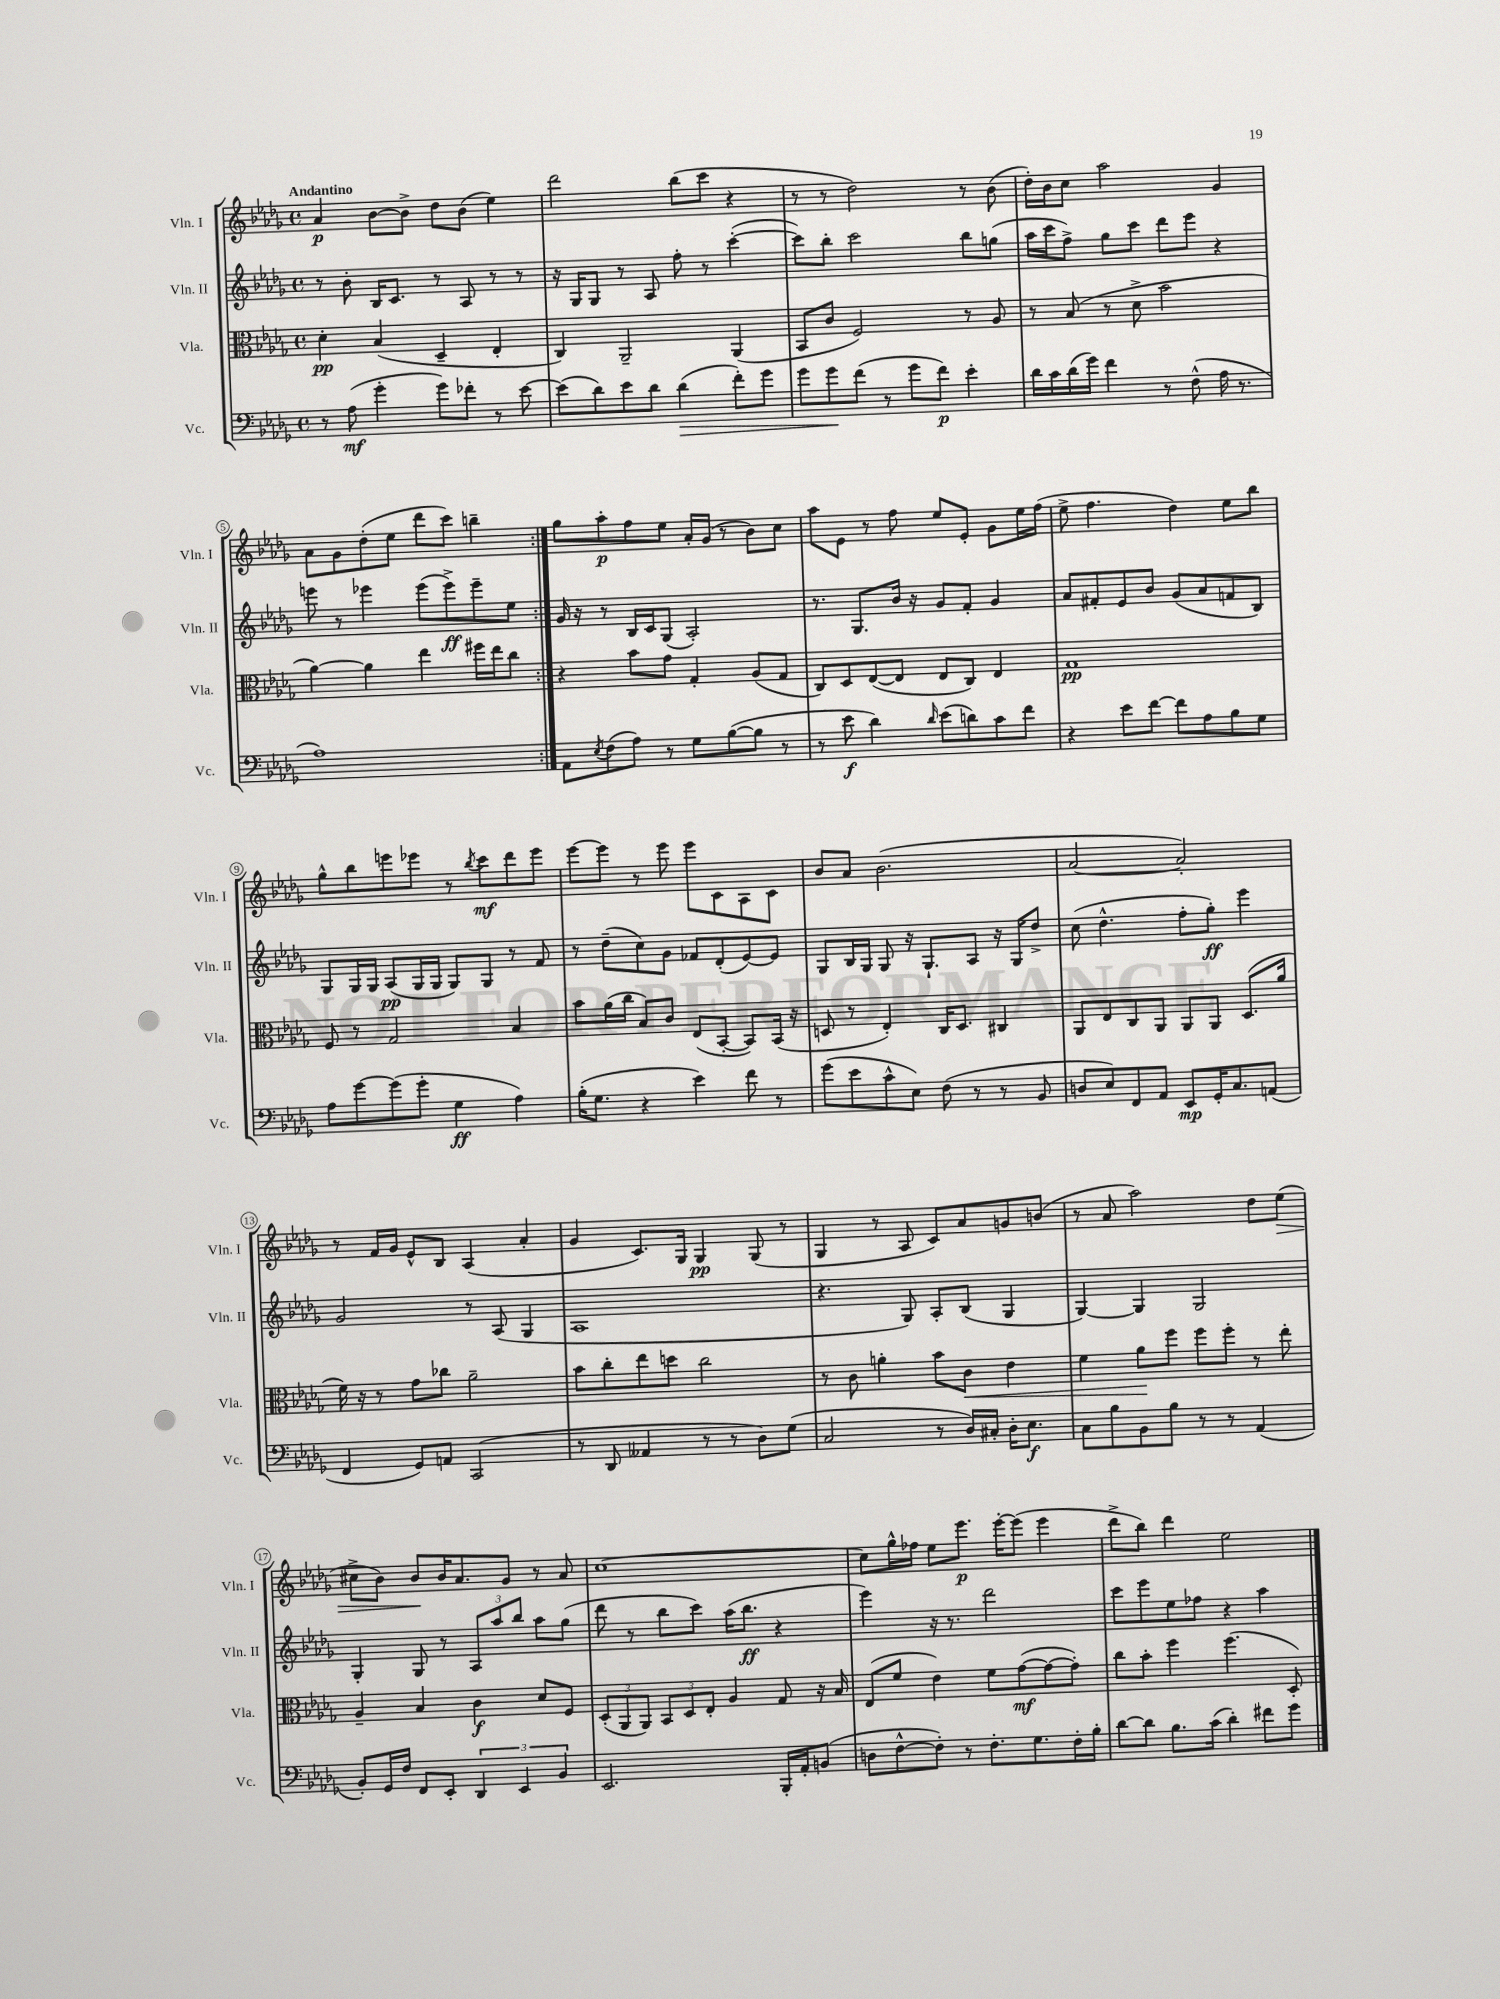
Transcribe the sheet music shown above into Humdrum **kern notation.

**kern	**kern	**kern	**kern
*staff4	*staff3	*staff2	*staff1
*clefF4	*clefC3	*clefG2	*clefG2
*k[b-e-a-d-g-]	*k[b-e-a-d-g-]	*k[b-e-a-d-g-]	*k[b-e-a-d-g-]
*M4/4	*M4/4	*M4/4	*M4/4
*met(c)	*met(c)	*met(c)	*met(c)
8r	4d-'	8r	4a-
(8A-	.	8b-'	.
4g-'	(4B-	16B-	[8b-
.	.	8.c	.
.	.	.	8b-^]
8g-)	4D-~	8r	8dd-
8f-'	.	8A-	(8b-
8r	4E-'	8r	4ee-)
[8e-	.	8r	.
=	=	=	=
(8e-]	4C)	16r	2ddd-
.	.	16G-	.
8d-)	.	8G-	.
8e-	2AA-~	8r	.
8d-	.	8A-	.
(4d-	.	8ff'	(8bb-
.	.	8r	8ccc
8f')	(4AA-	([4ccc'	4r
8g-	.	.	.
=	=	=	=
8g-	8BB-	8ccc])	8r
8g-	8c	8bb-'	8r
(8f	2F)	2ccc	2dd-)
8r	.	.	.
8g-	.	.	.
8f)	.	.	.
4e-'	8r	8bb-	8r
.	8A-	(8gg	(8b-
=	=	=	=
16d-	8r	16aa-	16dd-')
16c	.	16ccc	16b-
(16d-	(8B-	8ff^)	8cc
16g-)	.	.	.
4f	8r	8gg-	2aa-
.	8d-^	8ccc	.
8r	2b-	8ddd-	.
(8F^^	.	8eee-	.
16A-	.	4r	4g-
8.r	.	.	.
=	=	=	=
1A-)	[4a-)	8eee	8a-
.	.	8r	8g-
.	4a-]	4eee-	(8dd-'
.	.	.	8ee-
.	4ee-	(8eee-	8ddd-
.	.	8eee-^)	8ccc)
.	16ff#	8eee-~	4bb~
.	16ee-	.	.
.	8cc	8ee-	.
=:|!	=:|!	=:|!	=:|!
8AA-	4r	16g-	8gg-
.	.	16r	.
8qE-	.	.	.
(8F	.	8r	8aa-'
8A-)	8b-	16B-	8ff
.	.	16c	.
8r	8g-	(8G-	8ee-
8G-	4G-'	2A-')	16a-'
.	.	.	(16g-
([8B-	.	.	8r
8B-]	(8A-	.	8b-)
8r	8G-	.	8cc
=	=	=	=
8r	8C)	8.r	8aa-
8e-	8D-	.	8e-
.	.	8.G-	.
4d-)	([8E-	.	8r
.	8E-]	16b-	8ff
.	.	16r	.
16qqd-	.	.	.
(8e-	8E-	8g-	8ee-
8d)	8C)	8f'	8e-'
8c	4E-	4g-	8g-
8f	.	.	16ee-
.	.	.	(16ff
=	=	=	=
4r	1G-	8a-	8ee-^
.	.	8f#'	4.ff
8e-	.	8e-	.
[8f	.	8b-	.
8f]	.	(8g-	4dd-)
8A-	.	8a-	.
8B-	.	8f	8ee-
8G-	.	8B-)	8bb-
=	=	=	=
8A-	8F	8G-	8gg-^^
[8g-	8r	16G-	8bb-
.	.	16G-	.
(8g-]	2G-	(8A-	8eee
8g-'	.	16G-	8eee-
.	.	16G-	.
4G-	.	8G-)	8r
.	.	.	8qbb-
.	.	8G-	8ccc
4A-)	4B-	8r	8ddd-
.	.	8f	8eee-
=	=	=	=
(16B-'	8b-	8r	[8eee-
8.G-	.	.	.
.	(16a-	(8dd-~	8eee-]
.	16cc	.	.
4r	8B-)	8cc)	8r
.	8c	8g-	8eee-
4e-)	(8E-	8f-	8eee-
.	[8BB-'	(8d-'	8c
8f	8BB-])	[8e-)	8A-
8r	(16BB-	8e-]	8c
.	16r	.	.
=	=	=	=
(8g-	8D	8G-	8b-
8e-	8r	16B-	8a-
.	.	16G-	.
8c^^	4E-')	8G-	(2.b-
8E-)	.	16r	.
.	.	8.G-`	.
(8F	16C	.	.
.	8.D	.	.
8r	.	8A-	.
8r	4C#	16r	.
.	.	16G-	.
8BB-	.	8dd-^	.
=	=	=	=
8D	8AA-	(8cc	[2a-
8E-)	8E-	4.dd-^^	.
8FF	8C	.	.
8AA-	8AA-	.	.
8EE-	8AA-	8ff'	2a-'])
16GG-'	8AA-	8gg-')	.
8.C	.	.	.
.	(8.D-	4eee-	.
(8AA	.	.	.
.	16a-	.	.
=	=	=	=
4FF	16f)	2g-	8r
.	16r	.	.
.	8r	.	16f
.	.	.	16g-
8GG-)	8g-	.	8e-^^
8AA	8cc-	.	8B-
(2CC	2a-~	8r	(4A-
.	.	(8A-	.
.	.	4G-	4a-'
=	=	=	=
8r	8b-	1A-	4g-
8DD-	8cc'	.	.
4AA--	8ee-	.	8.c)
.	8dd	.	.
.	.	.	16G-
8r	2cc	.	4G-
8r	.	.	.
8D-)	.	.	(8G-
(8G-	.	.	8r
=	=	=	=
2C	8r	4.r	4G-
.	8c	.	.
.	4a'	.	8r
.	.	8G-)	8A-
8r	8b-	8A-'	8c)
16D-)	8c	(8B-	8a-
16C#'	.	.	.
16D-'	4e-	4G-	8g
8.E-	.	.	.
.	.	.	(8b
=	=	=	=
8C	4f	[4G-)	8r
8B-	.	.	8a-
8BB-	8a-	4G-]	2aa-)
8B-	8ff	.	.
8r	8ff	2G-	.
8r	8ff'	.	.
(4AA-	8r	.	8dd-
.	8ee-'	.	(8ee-
=	=	=	=
8BB-')	4A-~	4G-'	8cc#^
16GG-	.	.	8b-)
16F	.	.	.
8FF	4B-	8G-	8b-
8EE-'	.	8r	16b-
.	.	.	8.a-
6DD-	4c	12A-	.
.	.	12aa-	.
.	.	.	8g-
6EE-	.	12bb-	.
.	8d-	8aa-	8r
6BB-	.	.	.
.	8F	(8gg-	8a-
=	=	=	=
2.EE-	(12D-'	8ddd-	[1cc
.	12AA-	.	.
.	.	8r	.
.	12AA-)	.	.
.	12BB-	8bb-	.
.	12D-	.	.
.	.	8ccc)	.
.	12E-'	.	.
.	4A-	(16aa-	.
.	.	8.bb-	.
16BBB-'	8G-	4r	.
16AA-'	.	.	.
(8BB	16r	.	.
.	16B-	.	.
=	=	=	=
8D	(8E-	4eee-)	8cc]
[8F^^	8f	.	16gg-^^
.	.	.	16ff-
8F'])	4e-)	16r	8ee-
.	.	8.r	.
8r	.	.	8.eee-
8.F'	8f	2ddd-	.
.	.	.	[16eee-'
.	([8g-	.	(8eee-]
8.G-	.	.	.
.	8g-_	.	4eee-
16F'	8g-'])	.	.
16B-'	.	.	.
=	=	=	=
[8d-	8cc	8ccc	8ddd-^
8d-]	8b-'	8eee-	8bb-)
8.B-	4ff	8ee-	4ddd-
.	.	8ff-	.
(16c	.	.	.
4d-')	(4.ff	4r	2ee-
8f#	.	4aa-	.
8g-	8D-')	.	.
==	==	==	==
*-	*-	*-	*-
